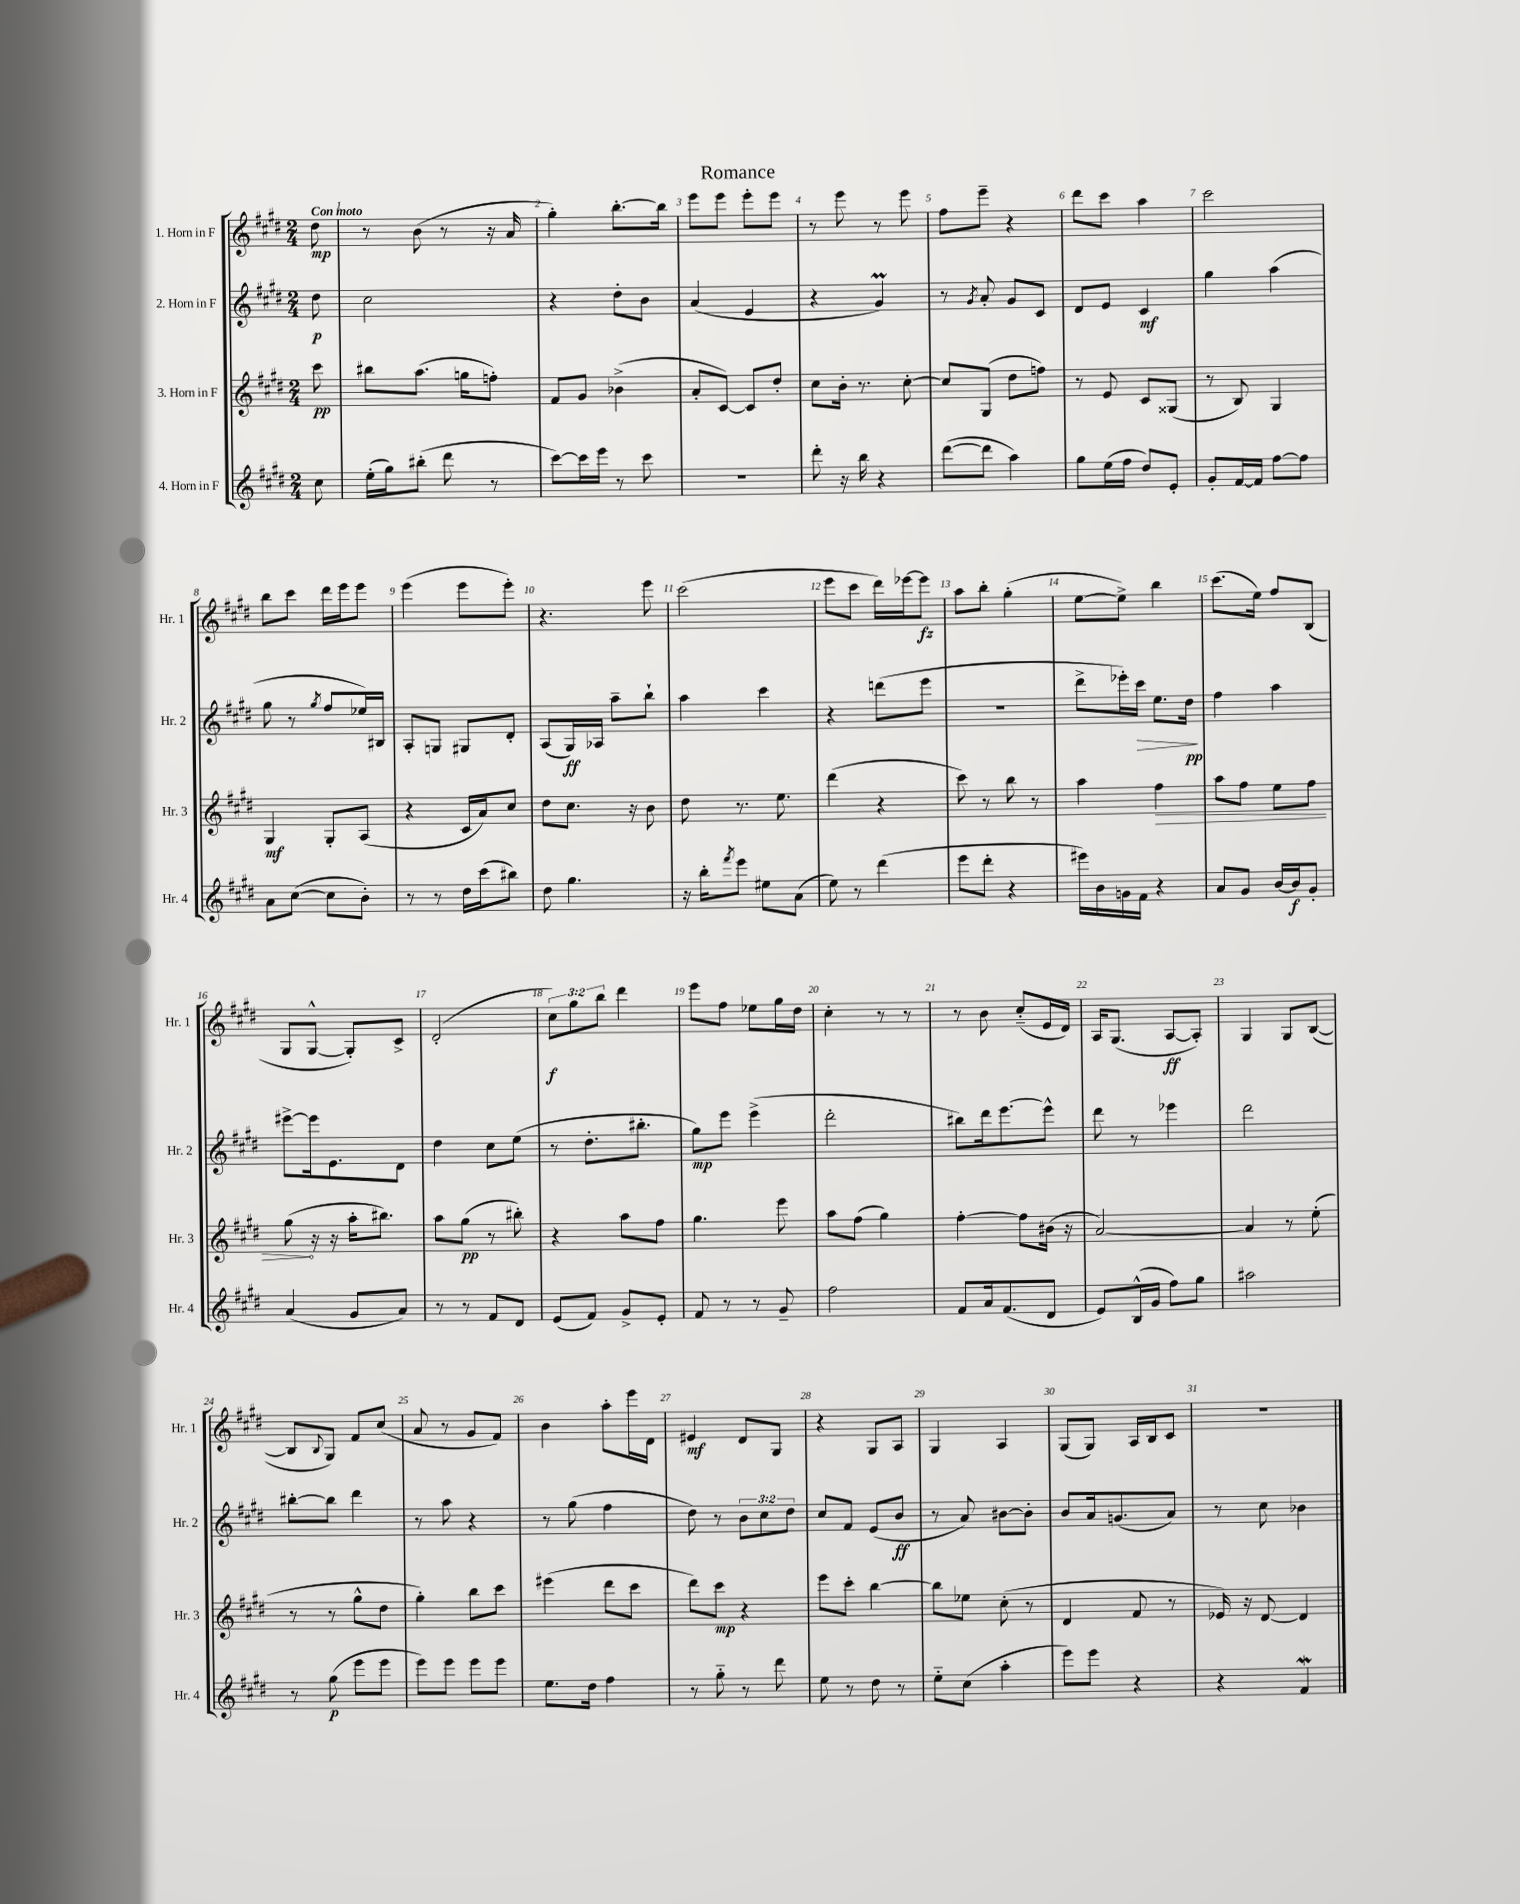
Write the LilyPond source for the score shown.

\header { title = "Romance" }
<<
\new StaffGroup <<
\new Staff = "s0" \with { instrumentName = "1. Horn in F" shortInstrumentName = "Hr. 1" } {
    \clef treble \key e \major \numericTimeSignature \time 2/4 \override Staff.TupletNumber.text = #tuplet-number::calc-fraction-text \partial 8 \tempo "Con moto"
    dis''8\mp |
    r8 b'8( r8 r16 a'16 |
    gis''4-.) b''8.~-. b''16 |
    e'''8 e'''8 e'''8-. e'''8 |
    r8 e'''8 r8 e'''8 |
    fis''8 e'''8-- r4 |
    dis'''8 cis'''8 a''4 |
    cis'''2 |
    b''8 cis'''8 dis'''16 e'''16 e'''8 |
    e'''4( e'''8 e'''8-.) |
    r4. e'''8 |
    cis'''2( |
    e'''8 cis'''8 dis'''16) ees'''16~ ees'''8\fz |
    a''8 b''8-. gis''4-.( |
    e''8~ e''8->) b''4 |
    cis'''8.( e''16) fis''8 b8( |
    gis8 gis8~-^ gis8-.) cis'8-> |
    dis'2-.( |
    \tuplet 3/2 { cis''8\f) gis''8 b''8 } dis'''4 |
    e'''8 fis''8 ees''8 gis''16 dis''16 |
    cis''4-. r8 r8 |
    r8 b'8 cis''8-_( e'16 dis'16) |
    a16 gis8.( a8~\ff a8-.) |
    gis4 gis8 b8~( |
    b8 \appoggiatura { b8 } gis8) fis'8 cis''8( |
    a'8 r8 gis'8 fis'8) |
    b'4 a''8-. e'''16 dis'16 |
    eis'4\mf dis'8 gis8 |
    r4 gis8 a8 |
    gis4 a4 |
    gis8( gis8) a16 b16 cis'8 |
    r2 \bar "|." |
}
\new Staff = "s1" \with { instrumentName = "2. Horn in F" shortInstrumentName = "Hr. 2" } {
    \clef treble \key e \major \numericTimeSignature \time 2/4 \override Staff.TupletNumber.text = #tuplet-number::calc-fraction-text \partial 8
    dis''8\p |
    cis''2 |
    r4 dis''8-. b'8 |
    a'4( e'4 |
    r4 gis'4\prall) |
    r8 \acciaccatura { gis'8 } a'8-. gis'8 cis'8 |
    dis'8 e'8 cis'4\mf |
    gis''4 a''4( |
    gis''8 r8 \acciaccatura { gis''8 } fis''8 ees''16) bis16 |
    a8-. g8 gis8 dis'8-. |
    a8( gis16\ff) aes16 a''8-- b''8-! |
    a''4 cis'''4 |
    r4 d'''8( e'''8 |
    r2 |
    dis'''8-> ees'''16-.) cis'''16\> e''8. dis''16\pp\! |
    fis''4 a''4 |
    eis'''8~-> eis'''16 e'8. dis'8 |
    dis''4 cis''8 e''8( |
    r8 dis''8.-. bis''8.-. |
    gis''8\mp) e'''8 e'''4->( |
    dis'''2-. |
    bis''8) dis'''16 e'''8.~ e'''8-^ |
    dis'''8 r8 ees'''4 |
    dis'''2 |
    bis''8~-. bis''8 dis'''4 |
    r8 a''8 r4 |
    r8 gis''8( fis''4 |
    dis''8) r8 \tuplet 3/2 { b'8 cis''8 dis''8 } |
    cis''8 fis'8 e'8( b'8\ff |
    r8 a'8) bis'8~ bis'8-. |
    b'8 a'16 g'8.( a'8) |
    r8 cis''8 bes'4 \bar "|." |
}
\new Staff = "s2" \with { instrumentName = "3. Horn in F" shortInstrumentName = "Hr. 3" } {
    \clef treble \key e \major \numericTimeSignature \time 2/4 \partial 8
    cis'''8\pp |
    bis''8 a''8.( g''16 f''8-.) |
    fis'8 gis'8 bes'4->( |
    a'8-. cis'8~) cis'8 dis''8-. |
    cis''8 b'16-. r8. cis''8~-. |
    cis''8 gis8( dis''8 f''8) |
    r8 e'8 cis'8 gisis8( |
    r8 b8) gis4 |
    gis4\mf gis8-. a8( |
    r4 cis'16 a'16) cis''8 |
    dis''8 cis''8. r16 b'8 |
    dis''8 r8. e''8. |
    dis'''4( r4 |
    cis'''8) r8 b''8 r8 |
    a''4 \once \override Hairpin.circled-tip = ##t fis''4\> |
    a''8 fis''8 e''8 fis''8 |
    gis''8\!( r16 r16 a''16-. bis''8.) |
    a''8 gis''8\pp( r8 bis''8-.) |
    r4 a''8 fis''8 |
    gis''4. e'''8 |
    a''8 fis''8( gis''4) |
    fis''4~-. fis''8 bis'16( r16 |
    a'2~) |
    a'4 r8 e''8-.( |
    r8 r8 gis''8-^ dis''8 |
    gis''4-.) b''8 cis'''8 |
    eis'''4( dis'''8 cis'''8 |
    dis'''8) cis'''8\mp r4 |
    e'''8 cis'''8-. b''4~ |
    b''8 ees''8 cis''8-.( r8 |
    dis'4 fis'8 r8 |
    ees'16) r16 dis'8~ dis'4 \bar "|." |
}
\new Staff = "s3" \with { instrumentName = "4. Horn in F" shortInstrumentName = "Hr. 4" } {
    \clef treble \key e \major \numericTimeSignature \time 2/4 \partial 8
    cis''8 |
    e''16-.( gis''16) bis''8-.( dis'''8 r8 |
    cis'''8~) cis'''16 e'''16 r8 cis'''8 |
    R2 |
    dis'''8-. r16 b''16 r4 |
    dis'''8~( dis'''8 a''4) |
    gis''8 e''16( fis''16 dis''8) e'8-. |
    gis'8-. fis'16~ fis'16 fis''8~ fis''8 |
    a'8 cis''8~( cis''8 b'8-.) |
    r8 r8 dis''16 cis'''16( bis''8) |
    dis''8 gis''4. |
    r16 b''16-. \acciaccatura { fis'''8 } e'''8 eis''8 a'8( |
    e''8) r8 dis'''4( |
    e'''8 dis'''8-. r4 |
    eis'''16) b'16 g'16 fis'16 r4 |
    a'8 gis'8 b'16~ b'16\f gis'8-. |
    a'4( gis'8 a'8) |
    r8 r8 fis'8 dis'8 |
    e'8( fis'8) gis'8-> e'8-. |
    fis'8 r8 r8 gis'8-- |
    fis''2 |
    fis'8 a'16 fis'8.( dis'8 |
    e'8) b16-^( gis'16 fis''8) gis''8 |
    ais''2 |
    r8 gis''8\p( e'''8 e'''8 |
    e'''8) e'''8 e'''8 e'''8 |
    e''8. dis''16 fis''4 |
    r8 gis''8-_ r8 dis'''8 |
    e''8 r8 dis''8 r8 |
    e''8-_ cis''8( a''4-. |
    e'''8) e'''8 r4 |
    r4 fis'4\mordent \bar "|." |
}
>>
>>
\layout { \context { \Score \override BarNumber.break-visibility = ##(#f #t #t) barNumberVisibility = #all-bar-numbers-visible } }
